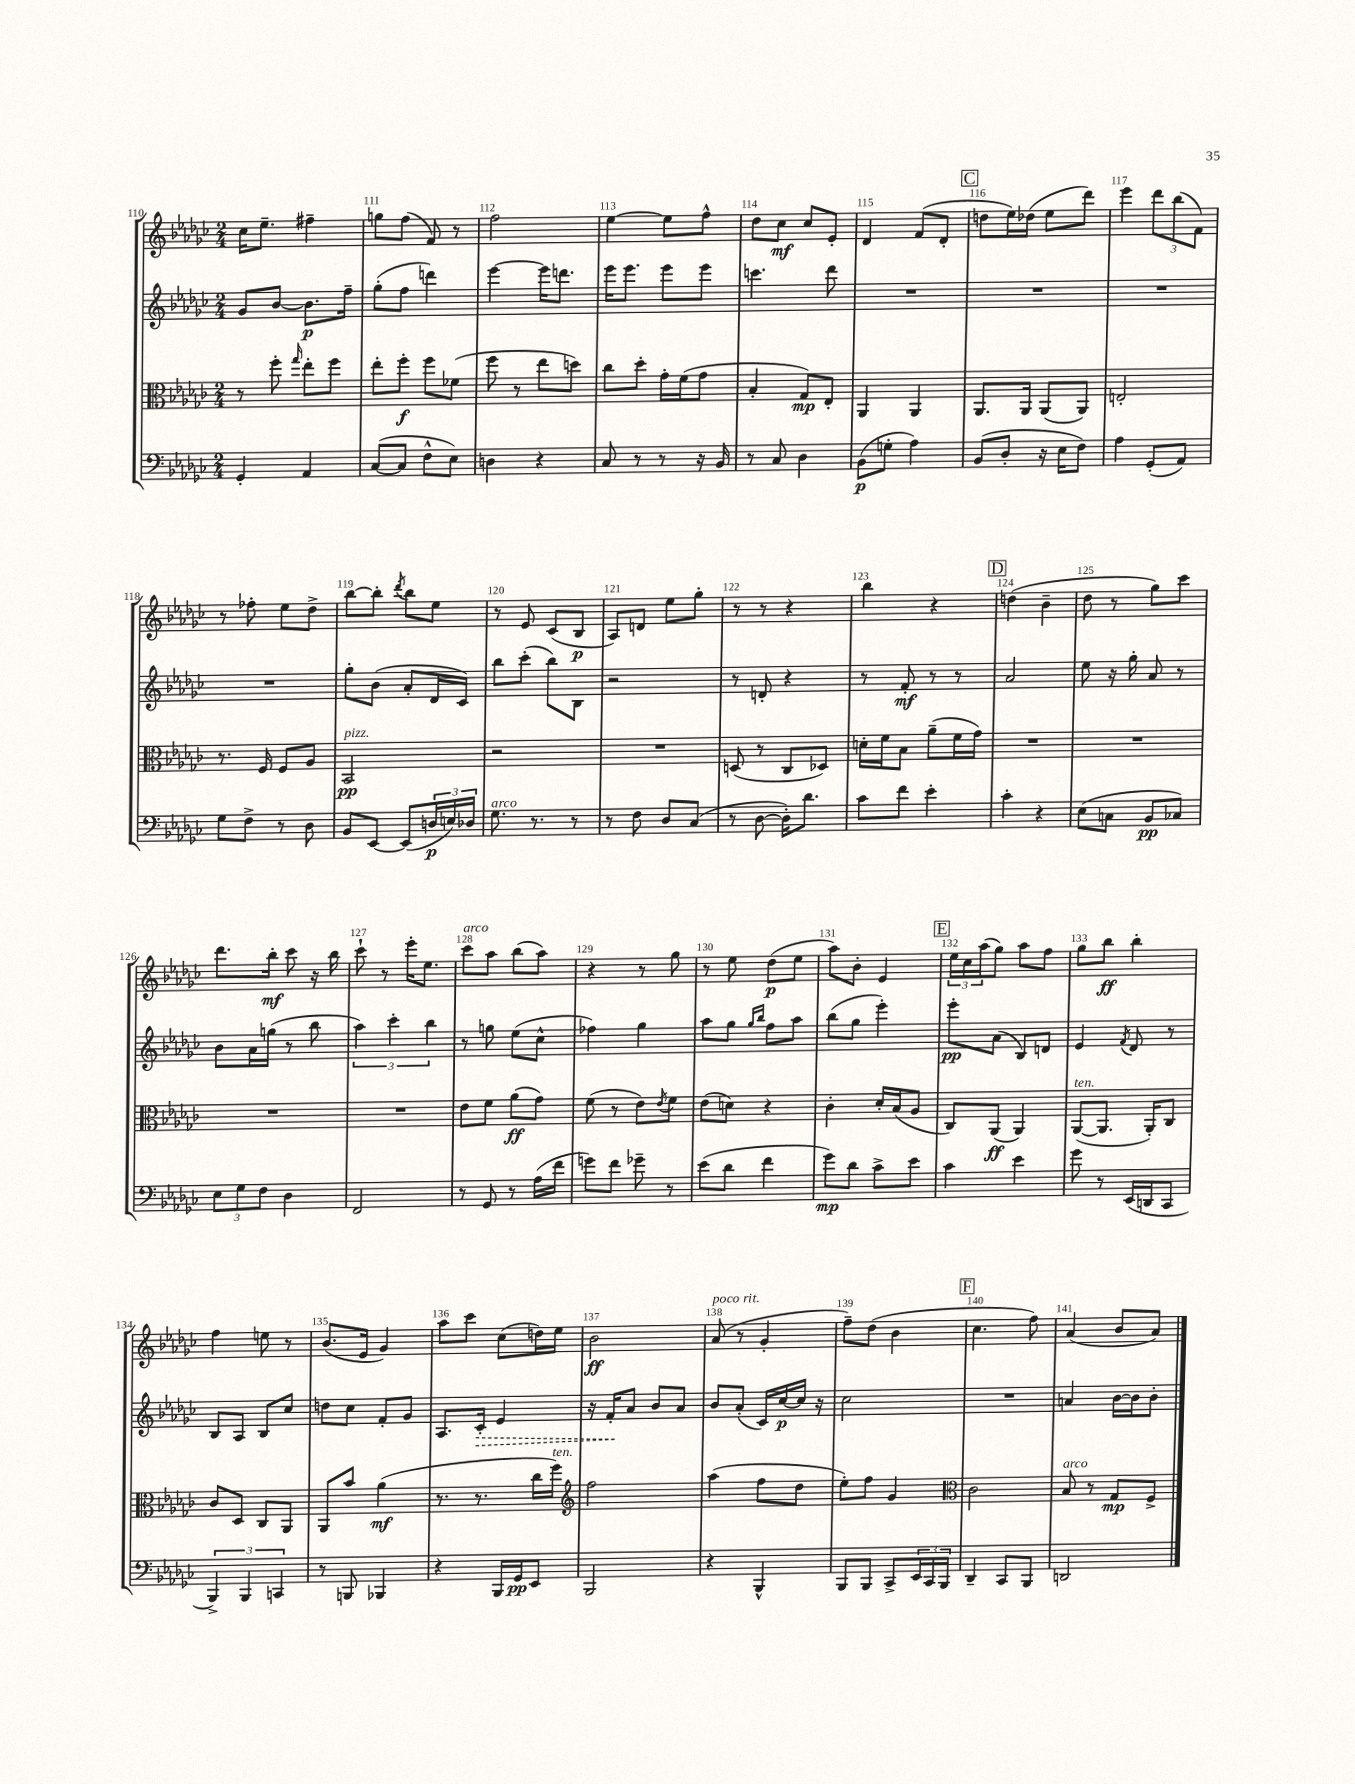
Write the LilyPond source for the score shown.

<<
\new StaffGroup <<
\new Staff = "s0" {
    \clef treble \key ges \major \numericTimeSignature \time 2/4
    ces''16 ees''8.-- fis''4-- |
    g''8 f''8( f'8) r8 |
    f''2 |
    ees''4~ ees''8 f''8-^ |
    des''8 ces''8\mf ces''8 ees'8-. |
    des'4 f'8( des'8-. |
    \mark \markup { \box "C" } d''8 ees''16) des''16( ees''8 des'''8) |
    ees'''4 \tuplet 3/2 { des'''8 bes''8( f'8) } |
    r8 fes''8-. ees''8 des''8-> |
    bes''8~ bes''8-. \acciaccatura { des'''8 } bes''8 ees''8 |
    r8 ees'8 ces'8( bes8\p |
    aes8) d'8 ees''8 ges''8-. |
    r8 r8 r4 |
    bes''4 r4 |
    \mark \markup { \box "D" } d''4( bes'4-- |
    des''8 r8 ges''8) ces'''8 |
    des'''8. bes''16-.\mf ces'''8 r16 bes''16 |
    ces'''8-! r8 ees'''16-. ees''8. |
    ces'''8^\markup { \italic "arco" } aes''8 bes''8( aes''8) |
    r4 r8 ges''8 |
    r8 ees''8 des''8\p( ees''8 |
    aes''8) bes'8-. ees'4 |
    \mark \markup { \box "E" } \tuplet 3/2 { ees''16 ces''16 aes''16( } ges''8) aes''8 f''8 |
    ges''8 bes''8\ff bes''4-. |
    f''4 e''8 r8 |
    bes'8.( ees'16 ges'4) |
    aes''8 ces'''8 ces''8( d''16) ees''16 |
    bes'2\ff |
    aes'8^\markup { \italic "poco rit." }( r8 ges'4-. |
    f''8--) des''8( bes'4 |
    \mark \markup { \box "F" } ces''4. f''8) |
    aes'4( bes'8 aes'8) \bar "|." |
}
\new Staff = "s1" {
    \clef treble \key ges \major \numericTimeSignature \time 2/4
    ges'8 bes'8~ bes'8.\p f''16-- |
    ges''8-.( f''8 d'''4) |
    ees'''4~ ees'''16 d'''8. |
    ees'''16 ees'''8. ees'''8 ees'''8 |
    c'''4. des'''8 |
    R2 |
    \mark \markup { \box "C" } R2 |
    R2 |
    R2 |
    ges''8-. bes'8( aes'8-. des'16 ces'16) |
    bes''8 ces'''8-.( bes''8) bes8 |
    r2 |
    r8 d'8-. r4 |
    r8 f'8-.\mf r8 r8 |
    \mark \markup { \box "D" } aes'2 |
    ees''8 r16 ges''16-. aes'8 r8 |
    bes'8 aes'16 g''16( r8 bes''8 |
    \tuplet 3/2 { aes''4) ces'''4-. bes''4 } |
    r8 g''8 ees''8( ces''8-^ |
    fes''4) ges''4 |
    aes''8 ges''8 \grace { ges''16 bes''16 } f''8 aes''8 |
    bes''8( ges''8 ees'''4-.) |
    \mark \markup { \box "E" } ees'''8-.\pp aes'8( bes8) d'8 |
    ees'4 \acciaccatura { f'8 } des'8 r8 |
    bes8 aes8 bes8 ces''8 |
    d''8 ces''8 f'8-. ges'8 |
    aes8. \once \override Hairpin.style = #'dashed-line ces'16-.\> ees'4 |
    r16 f'16-.\! aes'8 bes'8 aes'8 |
    bes'8 aes'8-.( ces'16) ces''16~\p ces''16 r16 |
    ces''2 |
    \mark \markup { \box "F" } R2 |
    a'4 bes'16~ bes'16 bes'8-. \bar "|." |
}
\new Staff = "s2" {
    \clef alto \key ges \major \numericTimeSignature \time 2/4
    r8 f''8-. \grace { ges''16 } ees''8-. f''8 |
    ees''8-. f''8-.\f f''8 fes'8( |
    f''8 r8 ees''8 d''8) |
    ces''8 des''8-. ges'16-. f'16( ges'8 |
    bes4-. ges8\mp) ees8-. |
    aes,4 aes,4 |
    \mark \markup { \box "C" } aes,8. aes,16 aes,8( aes,8) |
    e2-. |
    r8. f16 f8 aes8 |
    bes,2\pp^\markup { \italic "pizz." } |
    r2 |
    R2 |
    d8( r8 ces8 des8) |
    d'16-. f'16 bes8 aes'8--( f'16 ges'16) |
    \mark \markup { \box "D" } R2 |
    R2 |
    R2 |
    R2 |
    ees'8 f'8 aes'8\ff( ges'8) |
    f'8( r8 ees'8) \acciaccatura { ees'8 } f'8 |
    ees'8( d'8) r4 |
    ces'4-. des'16-. bes16( aes8 |
    \mark \markup { \box "E" } ces8) aes,8\ff( aes,4) |
    aes,8~^\markup { \italic "ten." }( aes,8. aes,16-.) ces8 |
    ces'8 des8 ces8 aes,8 |
    aes,8 bes'8 aes'4\mf( |
    r8. r8. ces''16 f''16^\markup { \italic "ten." }) |
    \clef treble f''2 |
    aes''4( f''8 des''8 |
    ees''8-.) f''8 ges'4 |
    \mark \markup { \box "F" } \clef alto ces'2 |
    bes8^\markup { \italic "arco" } r8 ges8\mp f8-> \bar "|." |
}
\new Staff = "s3" {
    \clef bass \key ges \major \numericTimeSignature \time 2/4
    ges,4-. aes,4 |
    ces8~( ces8 f8-^ ees8) |
    d4 r4 |
    ces8 r8 r8 r16 bes,16 |
    r8 ces8 des4 |
    bes,8\p( g8-. aes4) |
    \mark \markup { \box "C" } bes,8( des8-. r16 ees16 f8) |
    aes4 ges,8-.( aes,8) |
    ges8 f8-> r8 des8 |
    bes,8 ees,8~ ees,8( \tuplet 3/2 { d16\p e16) des16 } |
    ges8.^\markup { \italic "arco" } r8. r8 |
    r8 f8 des8 ces8( |
    r8 des8~ des16-.) des'8. |
    ces'8 f'8 ees'4-. |
    \mark \markup { \box "D" } ces'4-. r4 |
    ees8( c8 bes,8\pp ces8) |
    \tuplet 3/2 { ees8 ges8 f8 } des4 |
    f,2 |
    r8 ges,8 r8 aes16( f'16 |
    g'8) f'8 ges'8-- r8 |
    ees'8( des'8 f'4 |
    ges'8\mp) des'8 ces'8-> ees'8 |
    \mark \markup { \box "E" } ces'4 ees'4 |
    ges'8 r8 ees,16( d,16 ces,8 |
    \tuplet 3/2 { bes,,4->) bes,,4 c,4 } |
    r8 b,,8 bes,,4 |
    r4 bes,,16 ges,16\pp ees,8 |
    bes,,2 |
    r4 bes,,4-^ |
    bes,,8 bes,,8 ces,8-> \tuplet 3/2 { ees,16 ces,16 bes,,16 } |
    \mark \markup { \box "F" } des,4-- ces,8 bes,,8 |
    d,2 \bar "|." |
}
>>
>>
\layout { \context { \Score currentBarNumber = #110 \override BarNumber.break-visibility = ##(#f #t #t) barNumberVisibility = #all-bar-numbers-visible } }
